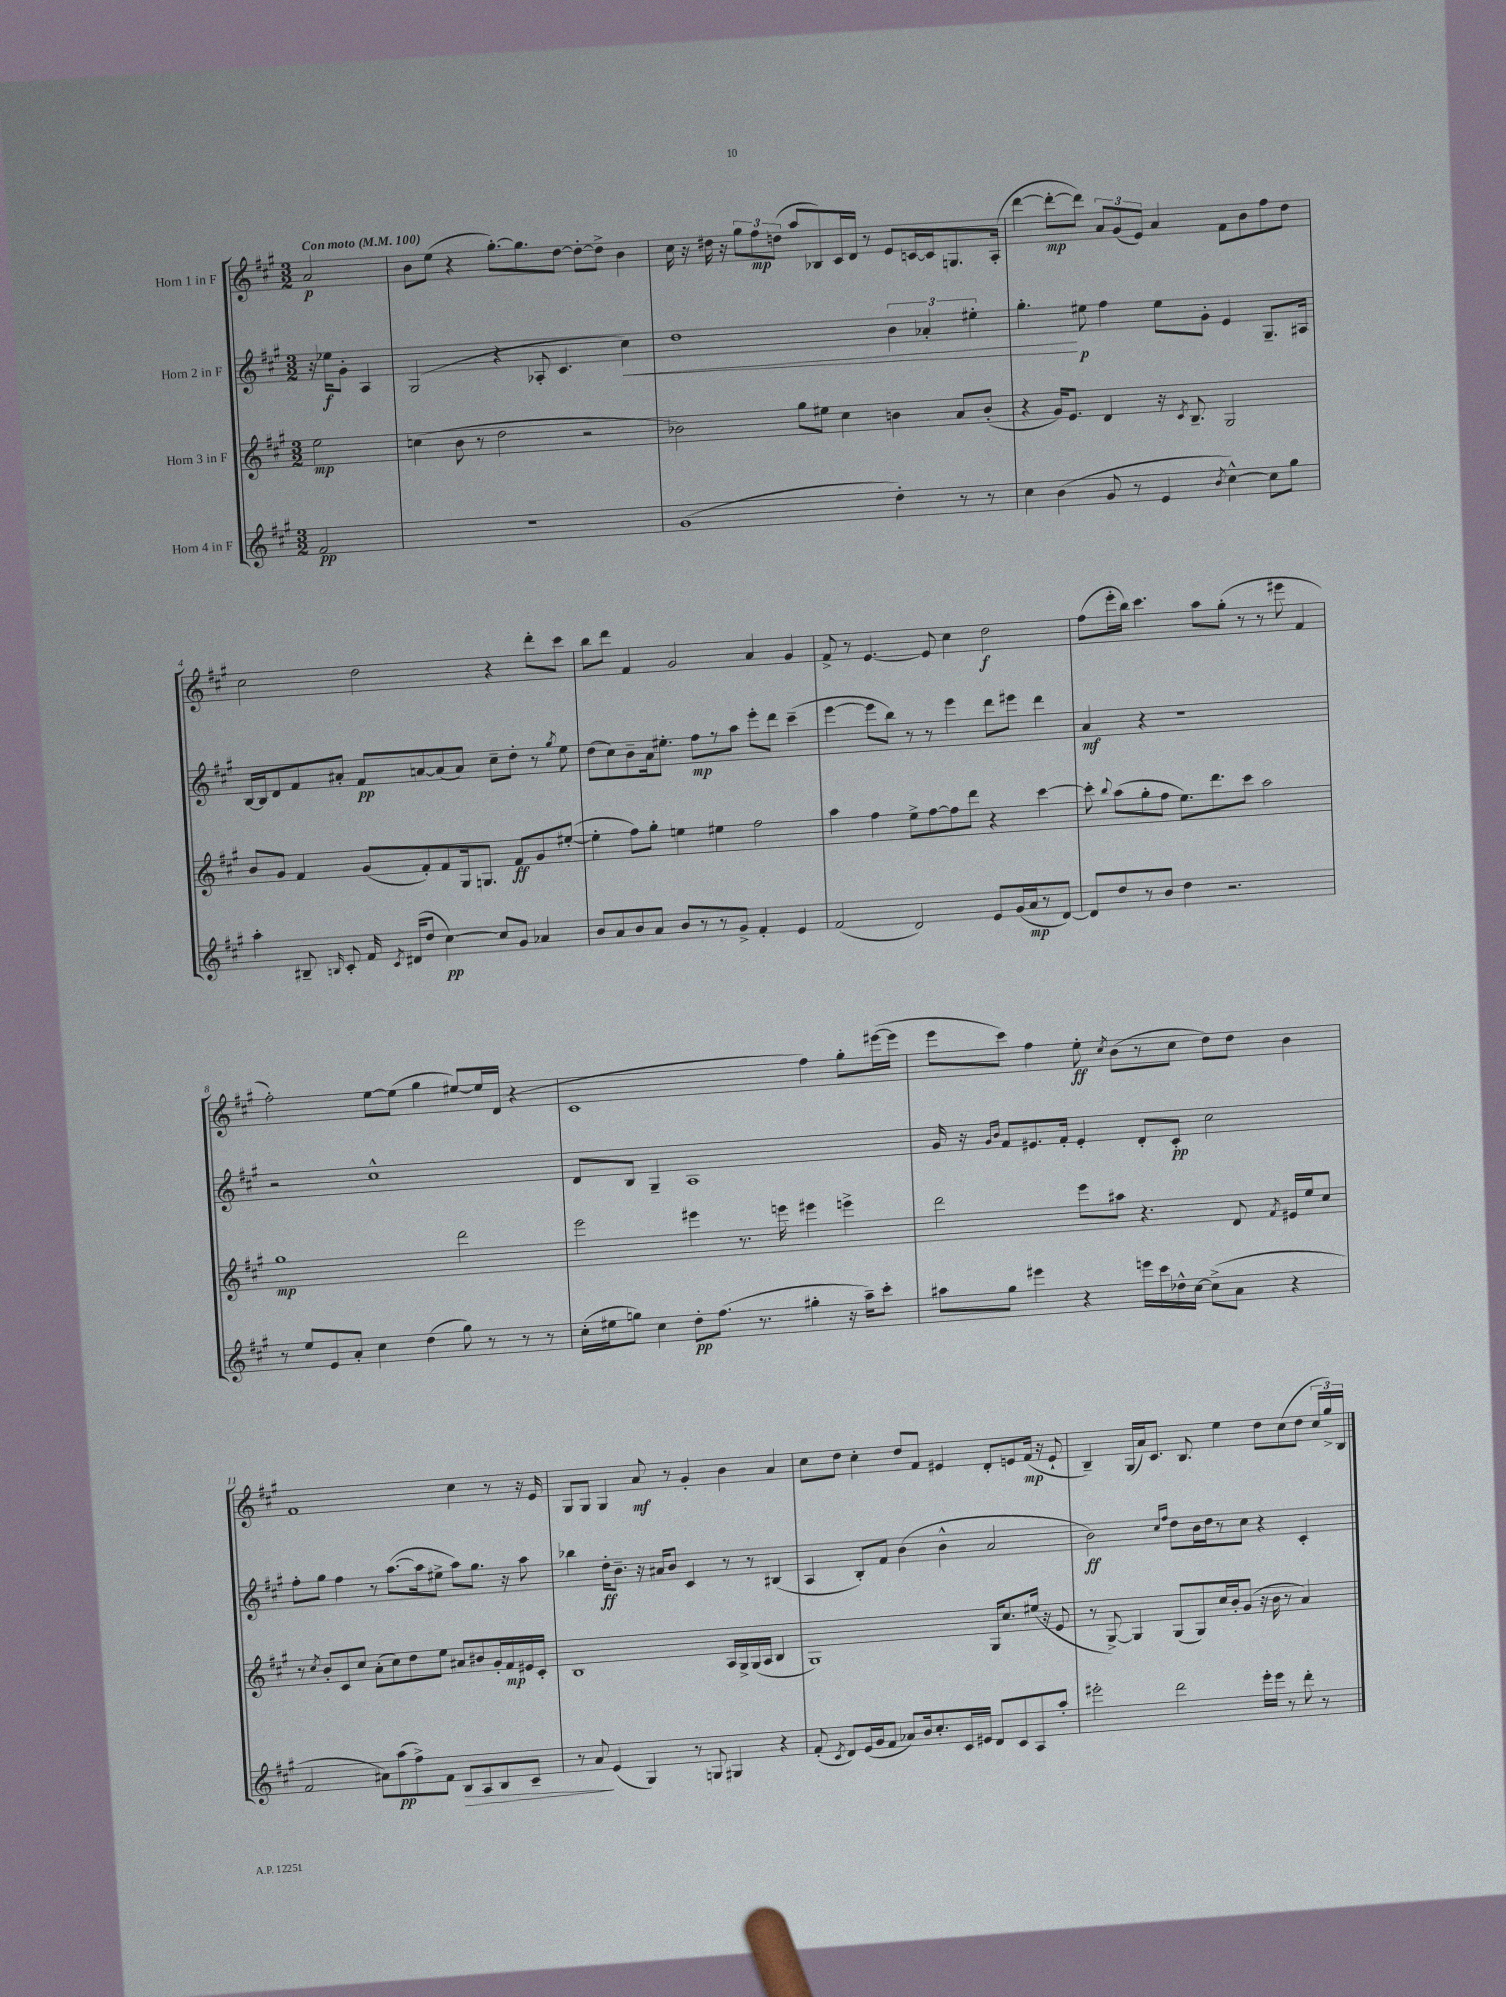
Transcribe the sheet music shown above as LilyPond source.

<<
\new StaffGroup <<
\new Staff = "s0" \with { instrumentName = "Horn 1 in F" } {
    \clef treble \key a \major \numericTimeSignature \time 3/2 \partial 2 \tempo "Con moto" 4 = 100
    \autoBeamOff a'2\p |
    b'8[ e''8]( r4 gis''8.[~-.) gis''8. d''8]~ d''8[~-. d''8]-> b'4 |
    cis''16 r16 dis''16 r16 \tuplet 3/2 { gis''8[ fis''8\mp d''8]( } a''8[ bes8) cis'16 d'16] r8 e'8[ c'16~ c'16 g8. a16]-.( |
    d'''4~ d'''8[~-.\mp d'''8]) \tuplet 3/2 { a'8[ gis'8( e'8]) } a'4 fis'8[ b'8 fis''8 d''8] |
    cis''2 d''2 r4 d'''8[-. cis'''8] |
    b''8[ d'''8] fis'4 gis'2 a'4 gis'4 |
    fis'8-> r8 e'4.~ e'8 cis''4 d''2\f |
    fis''8[( e'''16-. b''16]) cis'''4. a''8[ gis''8]-.( r8 r8 eis'''8 fis'4 |
    fis''2-.) e''8[~ e''8]( gis''4 eis''8[~) eis''16 d'16]( r4 |
    cis'1 fis''4) gis''8[-. eis'''16~( eis'''16] |
    e'''8[ cis'''8]) fis''4 e''8-.\ff \acciaccatura { cis''8 } b'8[( r8 cis''8] d''8[) d''8] b'4 |
    fis'1 cis''4 r8 r16 e'16 |
    gis8[ gis8] gis4 a'8\mf r8 gis'4-. b'4 a'4 |
    cis''8[ d''8] cis''4-. d''8[ fis'8] eis'4 d'8[-. e'8 fis'16]\mp( r16 e'8-! |
    b4--) gis16[( a'16) cis'8.] b8. e''4 d''8[ cis''8( d''8] \tuplet 3/2 { cis''16[ gis''16->) b16] } \bar "|." |
}
\new Staff = "s1" \with { instrumentName = "Horn 2 in F" } {
    \clef treble \key a \major \numericTimeSignature \time 3/2 \partial 2
    \autoBeamOff r16 ees''16[\f gis'8]-. a4 |
    gis2( r4 aes8-. cis'4. cis''4\<) |
    d''1 \tuplet 3/2 { b'4 aes'4-. eis''4-. } |
    gis''4.-.\! eis''8\p fis''4 eis''8[ gis'8]-. e'4 gis8.[-- ais16] |
    b16[~ b16 d'8 fis'8 ais'8]-. fis'8[\pp a'8~ a'8( a'8]) cis''8[-- d''8]-. r8 \acciaccatura { gis''8 } e''8 |
    d''8[( cis''8) b'8-- a'16 eis''8.]-. fis''8[\mp r8 a''8] e'''8[-. d'''8] cis'''4--( |
    e'''4~ e'''8[ b''8]) r8 r8 e'''4 d'''8[ eis'''8] d'''4 |
    a'4\mf r4 r1 |
    r2 cis''1-^ |
    d'8[ b8] gis4-- a1 |
    gis'16 r16 \grace { gis'16[ b'16] } fis'8[ eis'8. fis'16]-. eis'4-. d'8[-. cis'8]-.\pp cis''2 |
    fis''8[-. gis''8] fis''4 r8 a''8.[~( a''16 eis''8]-> a''8[) gis''8.] r16 a''8 |
    bes''4 d''16[-.\ff b'8.]-- r16 ais'16[ b'8] cis'4 r8 r8 bis4( |
    a4 b8[-.) fis'8] b'4( b'4-^ a'2 |
    b'2\ff) \grace { cis''16[ fis''16] } d''8[ b'16 d''16 r8 cis''8] r4 cis'4-. \bar "|." |
}
\new Staff = "s2" \with { instrumentName = "Horn 3 in F" } {
    \clef treble \key a \major \numericTimeSignature \time 3/2 \partial 2
    \autoBeamOff e''2\mp |
    c''4( b'8 r8 d''2 r2 |
    bes'2) gis''8[ eis''8] cis''4 b'4 a'8[ b'8]-.( |
    r4 gis'16[) e'8.] d'4 r16 \acciaccatura { cis'8 } b8.-- gis2 |
    b'8[ gis'8] fis'4 gis'8[( fis'8-.) fis'8 gis16 g8.] fis'8[\ff gis'8 eis''8]~-.( |
    eis''4-. fis''8[) gis''8]-. e''4 eis''4 fis''2 |
    a''4 fis''4 e''8[-> fis''8~ fis''8 d'''8] r4 cis'''4~ |
    cis'''8-. \appoggiatura { b''8 } a''8[( gis''8-. fis''8] e''8.[) d'''8. cis'''8] a''2 |
    gis''1\mp d'''2 |
    e'''2 eis'''4 r8. e'''16 eis'''4 e'''4-> |
    d'''2 e'''8[ ais''8] r4. d'8 \acciaccatura { fis'8 } eis'16[ e''16 cis''8] |
    r8 \acciaccatura { cis''8 } b'8[-. cis'8 cis''8] a'8[-.( cis''8) d''8 e''8] ais'8[ bis'8 gis'16-. fis'16\mp eis'16 cis'16]-. |
    b1 a16[ gis16-> gis16( a16] b4 |
    gis1) gis16[ cis''8. eis''16]( r16 e'8 |
    r8 gis8~->) gis4 gis8[( gis8) cis''16 b'16-. gis'8]( r16 b'16 r8 a'4) \bar "|." |
}
\new Staff = "s3" \with { instrumentName = "Horn 4 in F" } {
    \clef treble \key a \major \numericTimeSignature \time 3/2 \partial 2
    \autoBeamOff fis'2\pp |
    R1. |
    gis'1( d''4-.) r8 r8 |
    cis''4 b'4( gis'8 r8 e'4 \acciaccatura { b'8 } cis''4~-^) cis''8[ gis''8] |
    a''4-. bis8-- \grace { b16 } cis'8-. fis'16 \acciaccatura { cis'8 } dis'16[( d''8] cis''4~\pp) cis''8[ gis'8] aes'4 |
    b'8[ a'8 b'8 a'8] b'8[ r8 r8 gis'8]-> fis'4-. e'4 |
    fis'2( d'2) e'8[ gis'16( a'16\mp r8 d'8]~) |
    d'8[ d''8 r8 b'8] d''4 r2. |
    r8 e''8[ e'8 a'8]-. cis''4 d''4( gis''8) r8 r8 r8 |
    cis''16[-.( eis''16 g''8]) cis''4 d''8[-.\pp fis''8.]( r8. gis''4-. r16 a''16[--) cis'''8]-. |
    ais''8[ gis''8] eis'''4 r4 e'''16[ cis'''16 des''16-^ cis''16]~ cis''8[->( a'8] r4 |
    fis'2 ais'8[) a''8\pp( fis''8->) fis'8] b8[\> a8 b8 cis'8]-- |
    r8 a'8\! e'4( gis4) r8 g8 gis4 r4 |
    fis'8-.( \acciaccatura { cis'8 } d'8[) e'16( gis'16 fis'8] aes'8[) b'16 cis''8.-. cis'16 eis'16] d'8[ cis'8 a8 a''8]-. |
    eis'''2-. d'''2 eis'''16[-. eis'''16] r8 d'''8-. r8 \bar "|." |
}
>>
>>
